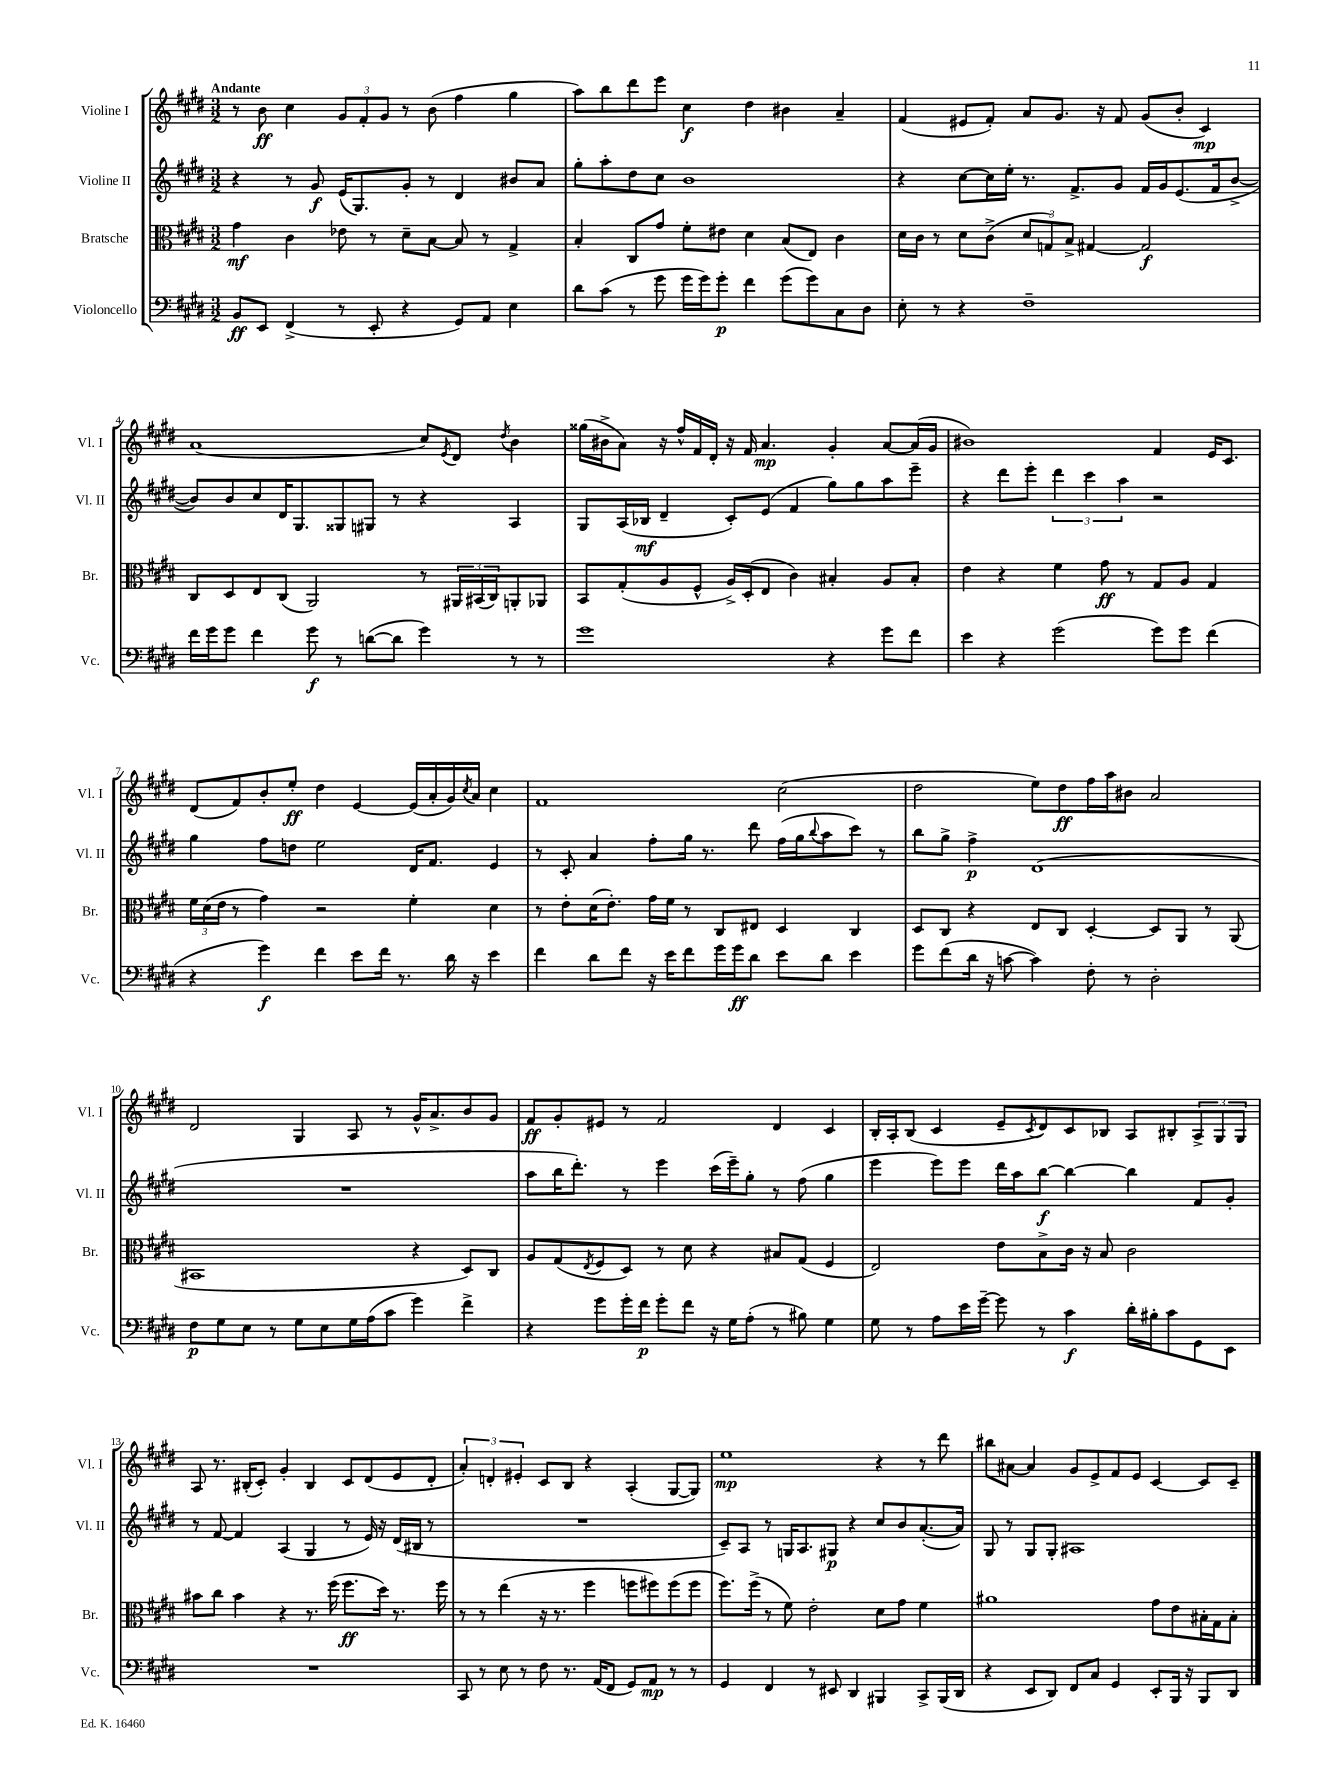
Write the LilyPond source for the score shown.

<<
\new StaffGroup <<
\new Staff = "s0" \with { instrumentName = "Violine I" shortInstrumentName = "Vl. I" } {
    \clef treble \key e \major \numericTimeSignature \time 3/2 \tempo "Andante"
    r8 b'8\ff cis''4 \tuplet 3/2 { gis'8 fis'8-. gis'8 } r8 b'8( fis''4 gis''4 |
    a''8) b''8 dis'''8 e'''8 cis''4\f dis''4 bis'4 a'4-- |
    fis'4( eis'8 fis'8-.) a'8 gis'8. r16 fis'8 gis'8( b'8-. cis'4\mp) |
    a'1( cis''8) \acciaccatura { e'8 } dis'8 \acciaccatura { dis''8 } b'4 |
    gisis''16( bis'16-> a'8) r16 fis''16-^ fis'16 dis'16-. r16 fis'16 a'4.\mp gis'4-. a'8~ a'16( gis'16 |
    bis'1) fis'4 e'16 cis'8. |
    dis'8( fis'8) b'8-. e''8-.\ff dis''4 e'4~ e'16( a'16-. gis'16) \acciaccatura { cis''8 } a'16 cis''4 |
    fis'1 cis''2( |
    dis''2 e''8) dis''8\ff fis''16 a''16 bis'8 a'2 |
    dis'2 gis4 a8 r8 gis'16-^ a'8.-> b'8 gis'8 |
    fis'8\ff gis'8-. eis'8 r8 fis'2 dis'4 cis'4 |
    b16-. a16-. b8( cis'4 e'8-- \acciaccatura { cis'8 } dis'8) cis'8 bes8 a8 bis8-. \tuplet 3/2 { a8-> gis8 gis8 } |
    a8 r8. bis16-.( cis'8-.) gis'4-. bis4 cis'8 dis'8( e'8 dis'8-. |
    \tuplet 3/2 { a'4-.) d'4-. eis'4-. } cis'8 b8 r4 a4-.( gis8~ gis8) |
    e''1\mp r4 r8 dis'''8 |
    bis''8 ais'8~ ais'4 gis'8 e'8-> fis'8 e'8 cis'4~ cis'8 cis'8-- \bar "|." |
}
\new Staff = "s1" \with { instrumentName = "Violine II" shortInstrumentName = "Vl. II" } {
    \clef treble \key e \major \numericTimeSignature \time 3/2
    r4 r8 gis'8\f e'16( gis8.) gis'8-. r8 dis'4 bis'8 a'8 |
    gis''8-. a''8-. dis''8 cis''8 b'1 |
    r4 cis''8~ cis''16 e''16-. r8. fis'8.-> gis'8 fis'16 gis'16 e'8.( fis'16 b'8~-> |
    b'8) b'8 cis''8 dis'16 gis8. gisis8 gis8 r8 r4 a4 |
    gis8 a16( bes16\mf dis'4-- cis'8-.) e'8( fis'4 gis''8) gis''8 a''8 e'''8-- |
    r4 dis'''8 e'''8-. \tuplet 3/2 { dis'''4 cis'''4 a''4 } r2 |
    gis''4 fis''8 d''8 e''2 dis'16 fis'8. e'4 |
    r8 cis'8-. a'4 fis''8-. gis''16 r8. dis'''8 fis''16( gis''16 \appoggiatura { b''8 } a''8 cis'''8) r8 |
    b''8 gis''8-> fis''4->\p dis'1( |
    R1. |
    a''8 b''16 dis'''8.-.) r8 e'''4 cis'''16( e'''16--) gis''8-. r8 fis''8( gis''4 |
    e'''4 e'''8) e'''8 dis'''16 a''16 b''8~\f b''4~ b''4 fis'8 gis'8-. |
    r8 fis'8~ fis'4 a4( gis4 r8 e'16) r16 dis'16( bis16 r8 |
    R1. |
    cis'8--) a8 r8 g16 a8. gis8\p r4 cis''8 b'8 a'8.~-.( a'16) |
    gis8 r8 gis8 gis8-. ais1 \bar "|." |
}
\new Staff = "s2" \with { instrumentName = "Bratsche" shortInstrumentName = "Br." } {
    \clef alto \key e \major \numericTimeSignature \time 3/2
    gis'4\mf cis'4 ees'8 r8 dis'8-- b8~ b8 r8 gis4-> |
    b4-. cis8 gis'8 fis'8-. eis'8 dis'4 b8( e8) cis'4 |
    dis'16 cis'16 r8 dis'8 cis'8->( \tuplet 3/2 { dis'8 g8) b8-> } gis4~ gis2\f |
    cis8 dis8 e8 cis8( a,2) r8 \tuplet 3/2 { ais,16 bis,16( cis16) } a,8-. aes,8 |
    b,8 gis8-.( a8 fis8-^ a16->) dis16-.( e8 cis'4) bis4-. a8 bis8-. |
    e'4 r4 fis'4 gis'8\ff r8 gis8 a8 gis4 |
    \tuplet 3/2 { fis'16 dis'16( e'16 } r8 gis'4) r2 fis'4-. dis'4 |
    r8 e'8-. dis'16( e'8.-.) gis'16 fis'16 r8 cis8 eis8 dis4 cis4 |
    dis8 cis8 r4 e8 cis8 dis4~-. dis8 a,8 r8 a,8( |
    bis,1 r4 dis8) cis8 |
    a8 gis8( \acciaccatura { e8 } fis8 dis8) r8 dis'8 r4 bis8 gis8( fis4 |
    e2) e'8 b8-> cis'16 r16 b8 cis'2 |
    bis'8 cis''8 bis'4 r4 r8. fis''16( fis''8.\ff dis''16) r8. fis''16 |
    r8 r8 e''4( r16 r8. fis''4 f''8 fis''8) fis''8( fis''8 |
    fis''8.) fis''16->( r8 fis'8) e'2-. dis'8 gis'8 fis'4 |
    ais'1 gis'8 e'8 bis16-. gis16 bis8-. \bar "|." |
}
\new Staff = "s3" \with { instrumentName = "Violoncello" shortInstrumentName = "Vc." } {
    \clef bass \key e \major \numericTimeSignature \time 3/2
    b,8\ff e,8 fis,4->( r8 e,8-. r4 gis,8) a,8 e4 |
    dis'8 cis'8( r8 gis'8 gis'16 gis'16) gis'8-.\p fis'4 gis'8( gis'8) cis8 dis8 |
    e8-. r8 r4 fis1-- |
    fis'16 gis'16 gis'8 fis'4 gis'8\f r8 d'8~( d'8 gis'4) r8 r8 |
    gis'1 r4 gis'8 fis'8 |
    e'4 r4 gis'2( gis'8) gis'8 fis'4( |
    r4 gis'4\f) fis'4 e'8 fis'16 r8. dis'16 r16 e'4 |
    fis'4 dis'8 fis'8 r16 e'16 fis'8 gis'16 gis'16\ff dis'8 e'8 dis'8 e'4 |
    gis'8 fis'8( dis'16 r16 c'8~ c'4) fis8-. r8 dis2-. |
    fis8\p gis8 e8 r8 gis8 e8 gis16 a16( cis'8 gis'4) fis'4-> |
    r4 gis'8 gis'16-. fis'16\p gis'8-. fis'8 r16 gis16 a8-.( r8 bis8) gis4 |
    gis8 r8 a8 e'16 gis'16~-- gis'8 r8 cis'4\f dis'16-. bis16-. cis'8 gis,8 e,8 |
    R1. |
    cis,8 r8 e8 r8 fis8 r8. a,16( fis,8 gis,8) a,8\mp r8 r8 |
    gis,4 fis,4 r8 eis,8 dis,4 bis,,4 cis,8-> bis,,16( dis,16 |
    r4 e,8 dis,8) fis,8 cis8 gis,4 e,8-. b,,16 r16 b,,8 dis,8 \bar "|." |
}
>>
>>
